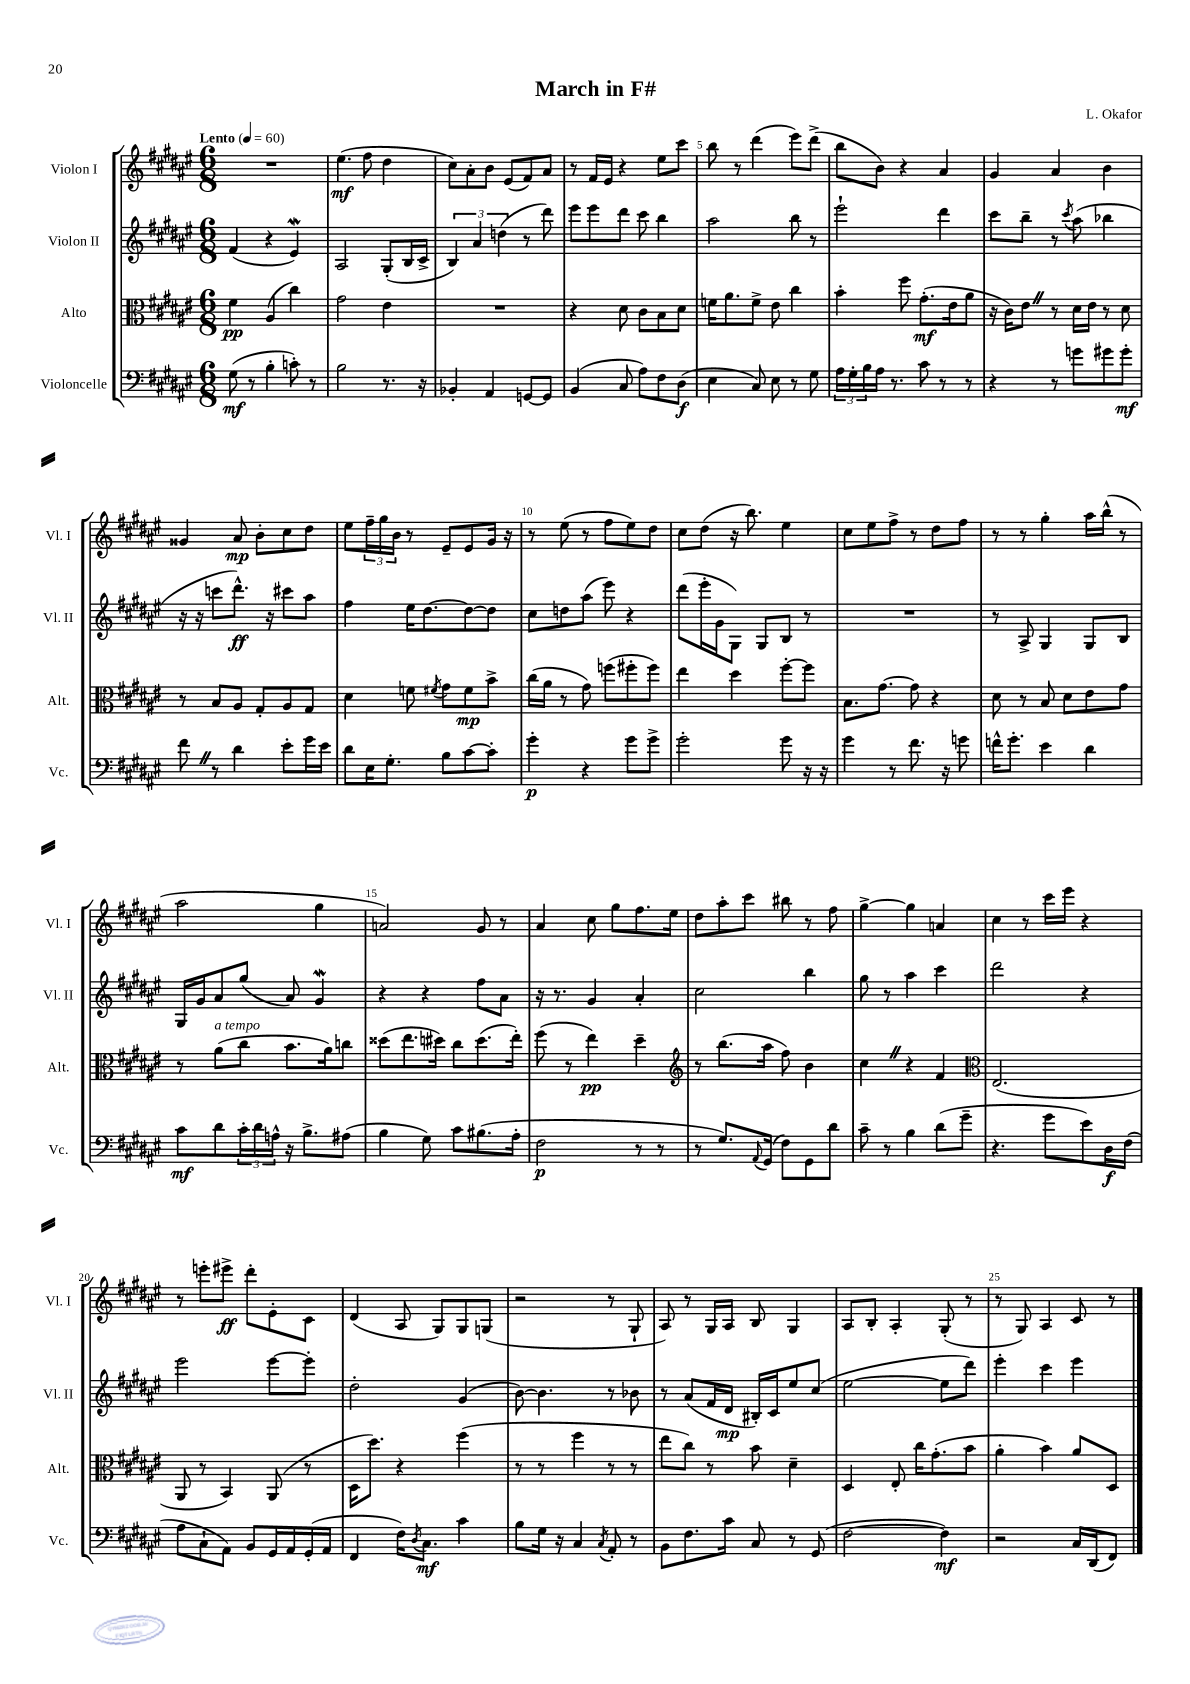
\header { title = "March in F#" composer = "L. Okafor" }
<<
\new StaffGroup <<
\new Staff = "s0" \with { instrumentName = "Violon I" shortInstrumentName = "Vl. I" } {
    \clef treble \key fis \major \numericTimeSignature \time 6/8 \tempo "Lento" 4 = 60
    R2. |
    eis''4.\mf( fis''8 dis''4 |
    cis''8) ais'8-. b'8 eis'8( fis'8) ais'8 |
    r8 fis'16 eis'16 r4 eis''8 cis'''8 |
    b''8 r8 dis'''4( eis'''8) dis'''8->( |
    b''8 b'8) r4 ais'4 |
    gis'4 ais'4 b'4 |
    gisis'4 ais'8\mp b'8-. cis''8 dis''8 |
    eis''8 \tuplet 3/2 { fis''16-- gis''16 b'16 } r8 eis'8-- eis'8 gis'16 r16 |
    r8 eis''8( r8 fis''8 eis''8) dis''8 |
    cis''8 dis''8( r16 b''8.) eis''4 |
    cis''8 eis''8 fis''8-> r8 dis''8 fis''8 |
    r8 r8 gis''4-. ais''16 b''16-^( r8 |
    ais''2 gis''4 |
    a'2) gis'8 r8 |
    ais'4 cis''8 gis''8 fis''8. eis''16 |
    dis''8 ais''8-. cis'''8 bis''8 r8 fis''8 |
    gis''4~-> gis''4 a'4 |
    cis''4 r8 cis'''16 eis'''16 r4 |
    r8 e'''8-. eis'''8->\ff dis'''8-. eis'8-. cis'8 |
    dis'4( ais8 gis8) gis8 g8( |
    r2 r8 gis8-! |
    ais8) r8 gis16 ais16 b8 gis4 |
    ais8 b8-. ais4-. gis8-.( r8 |
    r8 gis8) ais4 cis'8 r8 \bar "|." |
}
\new Staff = "s1" \with { instrumentName = "Violon II" shortInstrumentName = "Vl. II" } {
    \clef treble \key fis \major \numericTimeSignature \time 6/8
    fis'4( r4 eis'4\mordent) |
    ais2 gis8-.( b16 cis'16-> |
    \tuplet 3/2 { b4) ais'4 d''4( } r8 dis'''8) |
    eis'''8 eis'''8 dis'''8 cis'''8 b''4 |
    ais''2 b''8 r8 |
    eis'''2-! dis'''4 |
    cis'''8 b''8-- r8 \acciaccatura { cis'''8 } ais''8( bes''4 |
    r16 r16 c'''8 dis'''8.-^\ff) r16 cis'''8 ais''8 |
    fis''4 eis''16 dis''8.~ dis''8~ dis''8 |
    cis''8 d''8 ais''8( eis'''8) r4 |
    dis'''8( eis'''16-. gis'16 gis8) gis8 b8 r8 |
    R2. |
    r8 ais8-> gis4 gis8 b8 |
    gis16 gis'16 ais'8 gis''8( ais'8) gis'4\mordent |
    r4 r4 fis''8 ais'8 |
    r16 r8. gis'4 ais'4-. |
    cis''2 b''4 |
    gis''8 r8 ais''4 cis'''4 |
    dis'''2 r4 |
    eis'''2 eis'''8~ eis'''8-. |
    dis''2-. gis'4( |
    b'8~) b'4. r8 bes'8 |
    r8 ais'8( fis'16 dis'16\mp bis16-.) cis'16 eis''8 cis''8( |
    eis''2~ eis''8 dis'''8) |
    eis'''4-. cis'''4 eis'''4 \bar "|." |
}
\new Staff = "s2" \with { instrumentName = "Alto" shortInstrumentName = "Alt." } {
    \clef alto \key fis \major \numericTimeSignature \time 6/8
    fis'4\pp ais4( cis''4) |
    gis'2 eis'4 |
    R2. |
    r4 dis'8 cis'8 b8 dis'8 |
    f'16 ais'8. f'8-> eis'8 cis''4 |
    b'4-. fis''8 gis'8.-.\mf( eis'16 ais'8 |
    r16 cis'16) eis'8 \once \override BreathingSign.text = \markup { \musicglyph "scripts.caesura.straight" } \breathe r8 dis'16 eis'16 r8 dis'8 |
    r8 b8 ais8 gis8-. ais8 gis8 |
    dis'4 f'8 \acciaccatura { fis'8 } gis'8 fis'8\mp b'8-> |
    cis''16( ais'16 r8 gis'8) f''8( fis''8-. fis''8) |
    eis''4 dis''4 fis''8~-. fis''8 |
    b8. gis'8.~ gis'8 r4 |
    dis'8 r8 b8 dis'8 eis'8 gis'8 |
    r8 ais'8^\markup { \italic "a tempo" }( cis''8 b'8. ais'16) c''8 |
    disis''8( eis''8. dis''16) cis''8 dis''8.( eis''16-.) |
    fis''8( r8 eis''4\pp) dis''4-- |
    \clef treble r8 b''8.( ais''16 fis''8) b'4 |
    cis''4 \once \override BreathingSign.text = \markup { \musicglyph "scripts.caesura.straight" } \breathe r4 fis'4 |
    \clef alto eis2.( |
    ais,8 r8 b,4) ais,8( r8 |
    dis16 dis''8.) r4 fis''4( |
    r8 r8 fis''4 r8 r8 |
    eis''8 cis''8) r8 b'8 dis'4-- |
    dis4 eis8-. cis''16 gis'8.-.( b'8 |
    ais'4-. b'4) ais'8 dis8 \bar "|." |
}
\new Staff = "s3" \with { instrumentName = "Violoncelle" shortInstrumentName = "Vc." } {
    \clef bass \key fis \major \numericTimeSignature \time 6/8
    gis8\mf( r8 b4-. c'8-.) r8 |
    b2 r8. r16 |
    bes,4-. ais,4 g,8~ g,8 |
    b,4( cis8 ais8) fis8 dis8\f( |
    eis4 cis8) eis8 r8 gis8 |
    \tuplet 3/2 { ais16 gis16-. b16 } ais16 r8. cis'8 r8 r8 |
    r4 r8 g'8 gis'8 gis'8-.\mf |
    fis'8 \once \override BreathingSign.text = \markup { \musicglyph "scripts.caesura.straight" } \breathe r8 dis'4 eis'8-. gis'16 eis'16 |
    dis'8 eis16 gis8.-. b8 cis'8~ cis'8-. |
    gis'4-.\p r4 gis'8 gis'8-> |
    gis'2-. gis'8 r16 r16 |
    gis'4 r8 fis'8. r16 g'8 |
    f'16-^ gis'8.-. eis'4 dis'4 |
    cis'8\mf dis'8 \tuplet 3/2 { cis'16-. dis'16 a16-^ } r16 b8.-> ais8( |
    b4 gis8) cis'8 bis8.( ais16-. |
    fis2\p r8 r8 |
    r8 gis8.) \appoggiatura { ais,8 } gis,16( fis8) gis,8 dis'8 |
    cis'8-- r8 b4 dis'8( gis'8-- |
    r4. gis'8 eis'8) dis16\f fis16( |
    ais8 cis8-! ais,8) b,8 gis,16 ais,16 gis,16-.( ais,16 |
    fis,4 fis16) \acciaccatura { dis8 } cis8.\mf cis'4 |
    b8 gis16 r16 cis4 \acciaccatura { cis8 } ais,8-. r8 |
    b,8 fis8. cis'16 cis8 r8 gis,8( |
    fis2~ fis4\mf) |
    r2 cis16 dis,16( fis,8) \bar "|." |
}
>>
>>
\layout { \context { \Score \override BarNumber.break-visibility = ##(#f #t #t) barNumberVisibility = #(every-nth-bar-number-visible 5) } }
